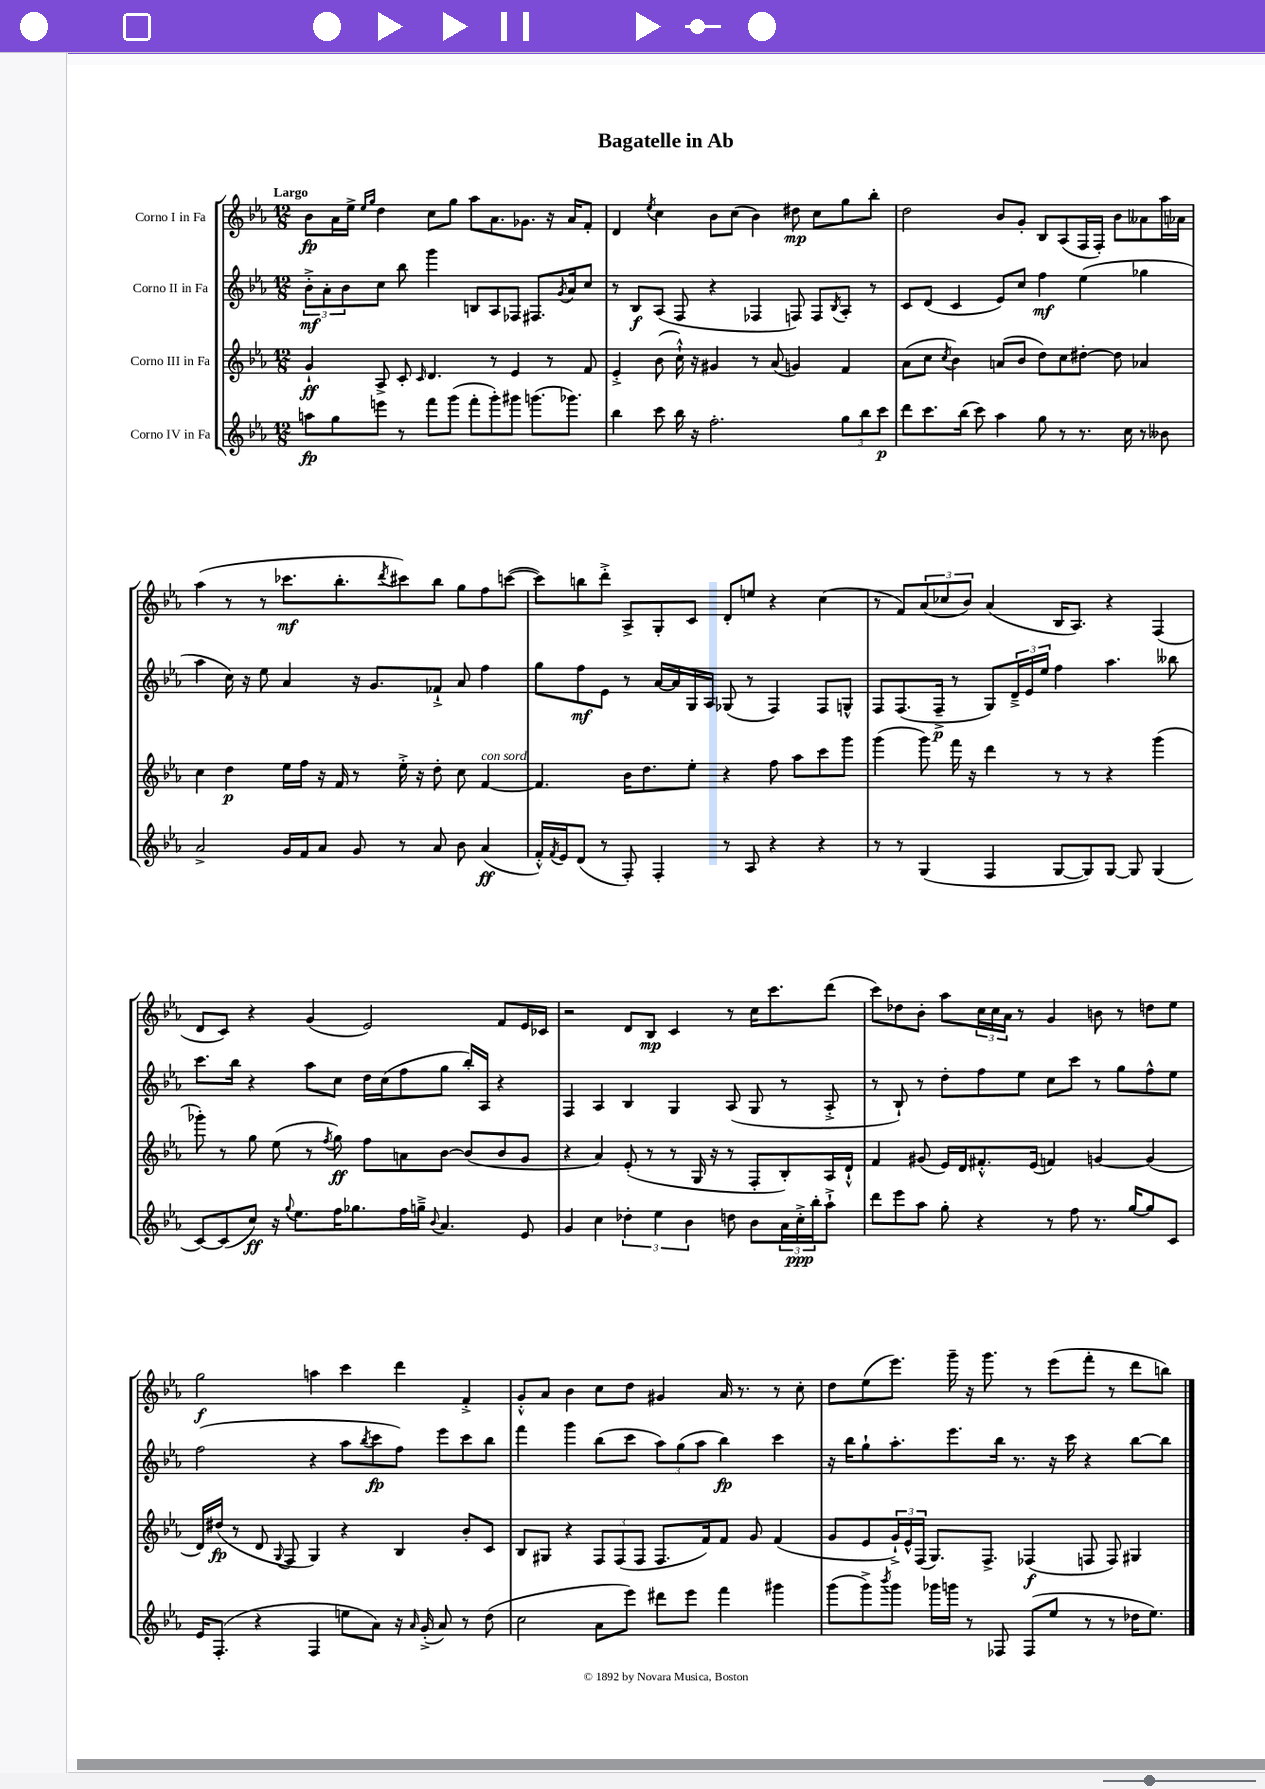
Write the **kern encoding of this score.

**kern	**kern	**kern	**kern
*staff4	*staff3	*staff2	*staff1
*clefG2	*clefG2	*clefG2	*clefG2
*k[b-e-a-]	*k[b-e-a-]	*k[b-e-a-]	*k[b-e-a-]
*M12/8	*M12/8	*M12/8	*M12/8
8aa	4g`	12b-'^	8b-
.	.	12a-'	.
8gg	.	.	16a-
.	.	12b-	.
.	.	.	16ee-^
.	.	.	16qqee-
.	.	.	16qqgg
8eee	8A-^	8cc	4dd
8r	8c'	8bb-	.
.	16qqc	.	.
8fff	4.d	4ggg	8cc
(8ggg	.	.	8gg
8fff'	.	8B	8aa-
8ggg')	8r	8A-	8.a-
8ggg#	4e-	8F-	.
.	.	.	8.g-
(8.ggg	.	8.F#	.
.	8r	.	16r
.	.	8qg	.
8.ggg-)	.	16a-	16a-
.	8f	8cc	8f'
=	=	=	=
4bb-	4e-'^	8r	4d
.	.	8B-	.
.	.	.	8qee-
8ccc	(8b-	(8A-	4cc
16bb-	16cc`^^)	8F	.
16r	16r	.	.
2.ff'	4g#	4r	8b-
.	.	.	(8cc
.	8r	4F-	4b-)
.	(8a-	.	.
.	4g)	8F)	8dd#
.	.	8F	8cc
.	.	8qB-	.
12gg	4f	8A-'	8gg
12bb-	.	.	.
.	.	8r	8bb-'
12ccc	.	.	.
=	=	=	=
8ddd	(8a-	8c	2dd
8.ccc	8cc	(8d	.
.	8qcc	.	.
.	4b-)	4c	.
(16bb-	.	.	.
8ccc)	.	.	.
4aa-	(8a	8e-)	8b-
.	8b-	8cc	8g'
8gg	8dd)	4ff	8B-
8r	8cc	.	(8A-
8.r	[8dd#'	(4ee-	16F
.	.	.	16F')
.	8dd#]	.	8b-
16cc	.	.	.
8r	4a-	4gg-	8a--
8b--	.	.	16aa-
.	.	.	16a-
=	=	=	=
2a-^	4cc	4aa-	(4aa-
.	4dd	16cc)	8r
.	.	16r	.
.	.	8ee-	8r
16g	16ee-	4a-	8.ccc-
16f	16ff	.	.
8a-	16r	.	.
.	16f	.	8.bb-'
8g	8r	16r	.
.	.	8.g	.
.	.	.	8qddd
8r	16ee-'^	.	8ccc#)
.	16r	.	.
8a-	8dd'	8f-`^	8bb-
8b-	8cc	8a-	8gg
(4a-	[4f	4ff	8ff
.	.	.	([8ccc
=	=	=	=
16f'^^)	4.f]	8gg	8ccc])
8qf	.	.	.
16e-	.	.	.
(8d	.	8ff	8bb
8r	.	8e-	8ddd'^
8F')	16b-	8r	8A-^
.	8.dd	.	.
4F'	.	[16a-	8G'
.	.	16a-]	.
.	8ee-'	16G	8c
.	.	16A-	.
8r	4r	(8G-	8d'
8A-	.	8r	8ee
4r	8ff	4F)	4r
.	8aa-	.	.
4r	8ccc	8F	(4cc
.	8ggg	8G^^	.
=	=	=	=
8r	(4ggg	8F	8r
8r	.	(8.F	8f)
(4G	8ggg)	.	(12a-
.	.	16F~^	.
.	.	.	12cc-
.	16fff	8r	.
.	.	.	12b-)
.	16r	.	.
4F	4ddd	8G)	(4a-
.	.	24d~^	.
.	.	24e-	.
.	.	24ee-	.
[8G	8r	4ff	16B-
.	.	.	8.A-)
8G])	8r	.	.
[8G	4r	4.aa-	4r
8G]	.	.	.
(4G	(4ggg	.	(4F
.	.	8bb--	.
=	=	=	=
[8c)	8ggg-')	8.ccc	8d
(8c]	8r	.	8c)
.	.	16bb-	.
8cc)	8gg	4r	4r
16r	(8ee-	.	.
8qqgg	.	.	.
8.ee-	.	.	.
.	8r	8aa-	(4g
.	8qff	.	.
16ff	8gg)	8cc	.
8.gg-	.	.	.
.	8ff	16dd	2e-)
.	.	(16cc	.
16ff	8a	8ff	.
16gg~^	.	.	.
8qqb-	.	.	.
4.a-	[8b-	8gg	.
.	(8b-]	16bb-')	.
.	.	16A-	.
.	8b-	4r	8f
8e-	8g	.	16e-
.	.	.	16c-
=	=	=	=
4g	4r	4F	2r
4cc	4a-)	4A-	.
6dd-'	(8e-'	4B-	8d
.	8r	.	8B-
6ee-	.	.	.
.	8r	4G	4c
6b-	.	.	.
.	16G	.	.
.	16r	.	.
8dd	8r	(8A-	8r
8b-	8F'	8G	16cc
.	.	.	8.ccc
24a-	8B-')	8r	.
24cc'^	.	.	.
24bb-'	.	.	.
8aa-`^	16A-	8A-'^	(8ddd
.	16d`^^	.	.
=	=	=	=
8ddd	4f	8r	8ccc)
8eee-	.	8B-`)	8dd-
8aa-	(8g#	8r	8b-'
8gg'	16e-)	8dd'	8aa-
.	16d	.	.
4r	8.f#'^^	8ff	24cc
.	.	.	24cc
.	.	.	24a-
.	.	8ee-	8r
.	(16e-	.	.
8r	4f)	8cc	4g
8ff	.	8ccc	.
8.r	[4g	8r	8b
.	.	8gg	8r
[16gg	.	.	.
8gg]	(4g]	8ff^^	8dd
8c	.	8ee-	8ee-
=	=	=	=
16e-	16d)	(2ff	2gg
(8.F'	(16dd#	.	.
.	8r	.	.
4r	8d	.	.
.	8qqG	.	.
.	8F	.	.
4F	4G)	4r	4aa
8ee	4r	8aa-	4ccc
.	.	8qbb-	.
8a-)	.	8ccc	.
16r	4B-	8ff)	4ddd
16qqa-	.	.	.
(16g'^	.	.	.
8a-)	.	8eee-	.
8r	8b-'	8ccc	4f'^
(8dd	8c	8bb-	.
=	=	=	=
2cc	8B-	4fff	8g'^^
.	8G#	.	8a-
.	4r	4ggg	4b-
8a-	12F	(8bb-	8cc
.	(12F	.	.
8eee-)	.	8ccc	8dd
.	12F	.	.
8ddd#	8.F	12aa-)	4g#
.	.	(12gg	.
8eee-	.	.	.
.	.	12aa-	.
.	16f)	.	.
4fff	8f	4bb-)	16a-
.	.	.	8.r
.	8g	.	.
4ggg#	(4f	4ccc	8r
.	.	.	8cc'
=	=	=	=
(8ggg	8g	16r	8dd
.	.	16bb-	.
8ggg^)	8e-	8gg`	(8ee-
8qbbb-	.	.	.
8ggg	24g`^)	8.aa-'	8.eee-)
.	24e-^^	.	.
.	(24F	.	.
16ggg-	8.G)	.	.
16ggg	.	8.eee-	16ggg~
8r	.	.	16r
.	8.F^	.	8.ggg
8F-	.	16bb-	.
.	.	8.r	.
(8F-	(4F-	.	8r
8ee-	.	16r	(8eee-
.	.	16ccc	.
8r	8F	4r	8fff'
8r	8F)	.	8r
16dd-	4G#	[8bb-	8ddd
8.ee-)	.	.	.
.	.	8bb-]	8bb)
==	==	==	==
*-	*-	*-	*-
